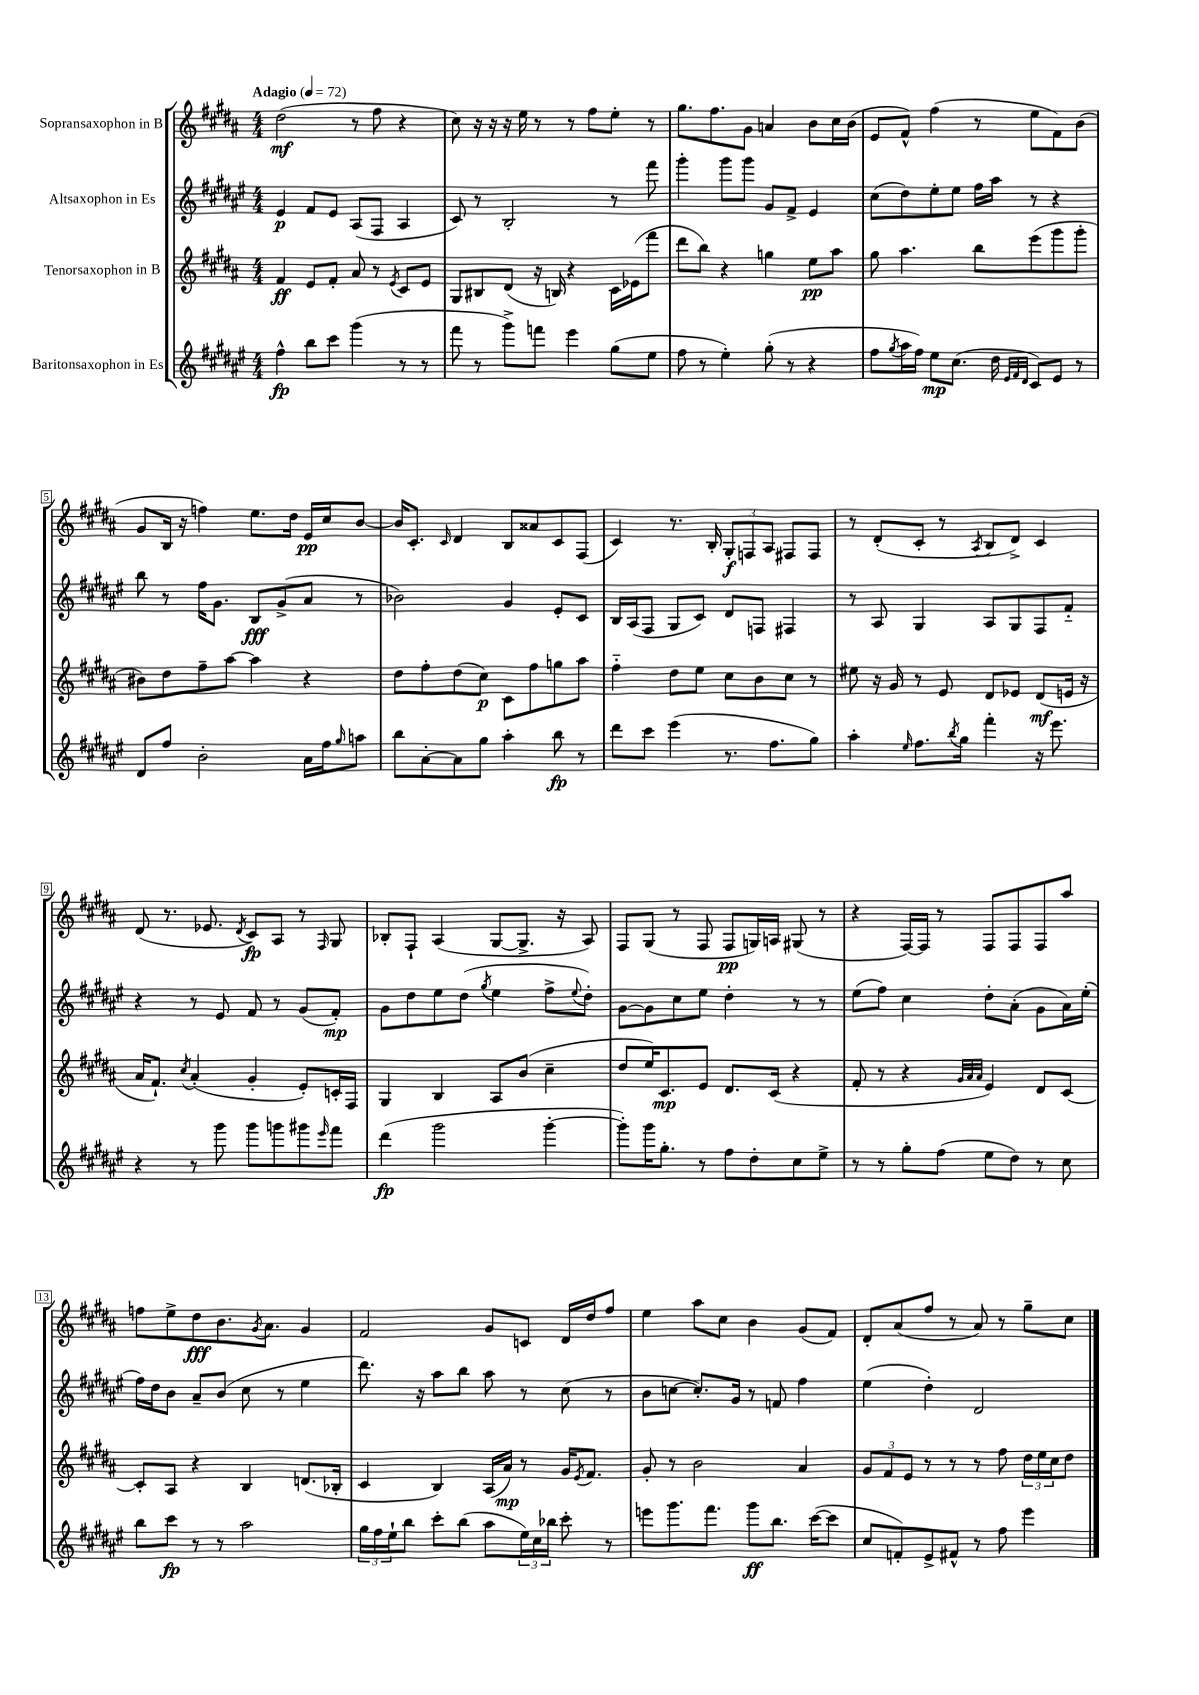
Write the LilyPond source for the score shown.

<<
\new StaffGroup <<
\new Staff = "s0" \with { instrumentName = "Sopransaxophon in B" } {
    \clef treble \key b \major \numericTimeSignature \time 4/4 \tempo "Adagio" 4 = 72
    dis''2\mf( r8 fis''8 r4 |
    cis''8) r16 r16 r16 e''16 r8 r8 fis''8 e''8-. r8 |
    gis''8. fis''8. gis'8 a'4 b'8 cis''16 b'16( |
    e'8 fis'8-^) fis''4( r8 e''8 fis'8) b'8( |
    gis'8 b16 r16 f''4) e''8. dis''16 e'16\pp cis''16 b'8~ |
    b'16 cis'8.-. \grace { cis'16 } dis'4 b8 aisis'8 cis'8 fis8( |
    cis'4) r8. b16-. \tuplet 3/2 { gis8-.\f f8 ais8 } fis8 fis8 |
    r8 dis'8-.( cis'8-. r8 \acciaccatura { ais8 } b8 dis'8->) cis'4 |
    dis'8( r8. ees'8. \acciaccatura { dis'8 } cis'8\fp) ais8 r8 \grace { fis16 } gis8 |
    bes8-. fis8-! ais4( gis8~ gis8.-> r16 ais8) |
    fis8 gis8( r8 fis8 fis8\pp g16) a16 gis8( r8 |
    r4 fis16~) fis16 r8 fis8 fis8 fis8 ais''8 |
    f''8 e''8-> dis''8\fff b'8. \acciaccatura { gis'8 } ais'8. gis'4 |
    fis'2 gis'8 c'8 dis'16 dis''16 fis''8 |
    e''4 ais''8 cis''8 b'4 gis'8( fis'8) |
    dis'8-. ais'8( fis''8 r8 ais'8) r8 gis''8-- cis''8 \bar "|." |
}
\new Staff = "s1" \with { instrumentName = "Altsaxophon in Es" } {
    \clef treble \key fis \major \numericTimeSignature \time 4/4
    eis'4\p fis'8 eis'8 ais8( fis8 ais4 |
    cis'8) r8 b2-. r8 fis'''8 |
    gis'''4-. gis'''8 gis'''8 gis'8 fis'8-> eis'4 |
    cis''8( dis''8) eis''8-. eis''8 fis''16 ais''16 r8 r4 |
    b''8 r8 fis''16 gis'8. b8\fff gis'8->( ais'8 r8 |
    bes'2) gis'4 eis'8-. cis'8 |
    b16 ais16( fis8 gis8 cis'8) dis'8 f8 fis4 |
    r8 ais8 gis4 ais8 gis8 fis8 fis'8-_ |
    r4 r8 eis'8 fis'8 r8 gis'8( fis'8-.\mp) |
    gis'8 dis''8 eis''8 dis''8( \acciaccatura { gis''8 } eis''4 fis''8-> \appoggiatura { eis''8 } dis''8-.) |
    gis'8~ gis'8 cis''8 eis''8 dis''4-. r8 r8 |
    eis''8( fis''8) cis''4 dis''8-. ais'8-.( gis'8 ais'16) eis''16-.( |
    fis''16) dis''16 b'8 ais'8-- b'8( cis''8 r8 eis''4 |
    dis'''8.) r16 ais''8 b''8 ais''8 r8 cis''8( r8 |
    b'8 c''8~ c''8.-.) gis'16 r8 f'8 fis''4 |
    eis''4( dis''4-.) dis'2 \bar "|." |
}
\new Staff = "s2" \with { instrumentName = "Tenorsaxophon in B" } {
    \clef treble \key b \major \numericTimeSignature \time 4/4
    fis'4\ff e'8 fis'8-. ais'8 r8 \acciaccatura { e'8 } cis'8 e'8 |
    gis8 bis8 dis'8( r16 b16) r4 cis'16 ees'16( fis'''8 |
    dis'''8 b''8) r4 g''4 e''8\pp ais''8 |
    gis''8 ais''4. b''8 e'''8( gis'''8 gis'''8-. |
    bis'8) dis''8 fis''8-- ais''8~ ais''4 r4 |
    dis''8 fis''8-. dis''8( cis''8\p) cis'8 fis''8 g''8 ais''8 |
    fis''4-_ dis''8 e''8 cis''8 b'8 cis''8 r8 |
    eis''8 r16 gis'16 r8 e'8 dis'8 ees'8 dis'8\mf( e'16 r16 |
    ais'16 fis'8.-!) \acciaccatura { cis''8 } ais'4-.( gis'4-. e'8-.) c'16-. fis16 |
    gis4 b4 ais8 b'8( cis''4-- |
    dis''8 e''16) cis'8.\mp e'8 dis'8. cis'16( r4 |
    fis'8-. r8 r4 \grace { gis'32 ais'32 ais'32 } e'4) dis'8 cis'8~ |
    cis'8-. ais8 r4 b4 d'8.( bes16-. |
    cis'4 b4) ais16( ais'16\mp) r8 gis'16 \acciaccatura { e'8 } fis'8. |
    gis'8-. r8 b'2 ais'4 |
    \tuplet 3/2 { gis'8 fis'8 e'8 } r8 r8 r8 fis''8 \tuplet 3/2 { dis''16 e''16 cis''16 } dis''8 \bar "|." |
}
\new Staff = "s3" \with { instrumentName = "Baritonsaxophon in Es" } {
    \clef treble \key fis \major \numericTimeSignature \time 4/4
    fis''4-^\fp b''8 cis'''8 gis'''4( r8 r8 |
    fis'''8 r8 gis'''8->) f'''8 eis'''4 gis''8( eis''8 |
    fis''8 r8 eis''4-.) gis''8-.( r8 r4 |
    fis''8 \acciaccatura { gis''8 } ais''16 fis''16) eis''8\mp cis''8.( dis''16 \grace { eis'32 fis'32 dis'32 } cis'8) eis'8 r8 |
    dis'8 fis''8 b'2-. ais'16 fis''16 \grace { gis''16 } a''8 |
    b''8 ais'8~-. ais'8 gis''8 ais''4-. b''8\fp r8 |
    dis'''8 cis'''8 eis'''4( r8. fis''8. gis''8) |
    ais''4-. \grace { eis''16 } fis''8. \acciaccatura { b''8 } gis''16 fis'''4-. r16 eis'''8. |
    r4 r8 gis'''8 gis'''8 g'''8 gis'''8 \grace { eis'''16 } fis'''8 |
    dis'''4\fp( gis'''2 gis'''4~-. |
    gis'''8-.) gis'''16 gis''8.-. r8 fis''8 dis''8-. cis''8 eis''8-> |
    r8 r8 gis''8-. fis''8( eis''8 dis''8) r8 cis''8 |
    b''8 cis'''8\fp r8 r8 ais''2 |
    \tuplet 3/2 { gis''16 fis''16 eis''16-! } b''8 cis'''8-. b''8( ais''8 \tuplet 3/2 { eis''16) cis''16 bes''16 } cis'''8-. r8 |
    e'''8 gis'''8. fis'''8. gis'''8\ff b''8. cis'''16~( cis'''8 |
    cis''8 f'8-.) eis'8-> fis'8-^ r8 fis''8 eis'''4 \bar "|." |
}
>>
>>
\layout { \context { \Score \override BarNumber.stencil = #(make-stencil-boxer 0.1 0.3 ly:text-interface::print) } }
